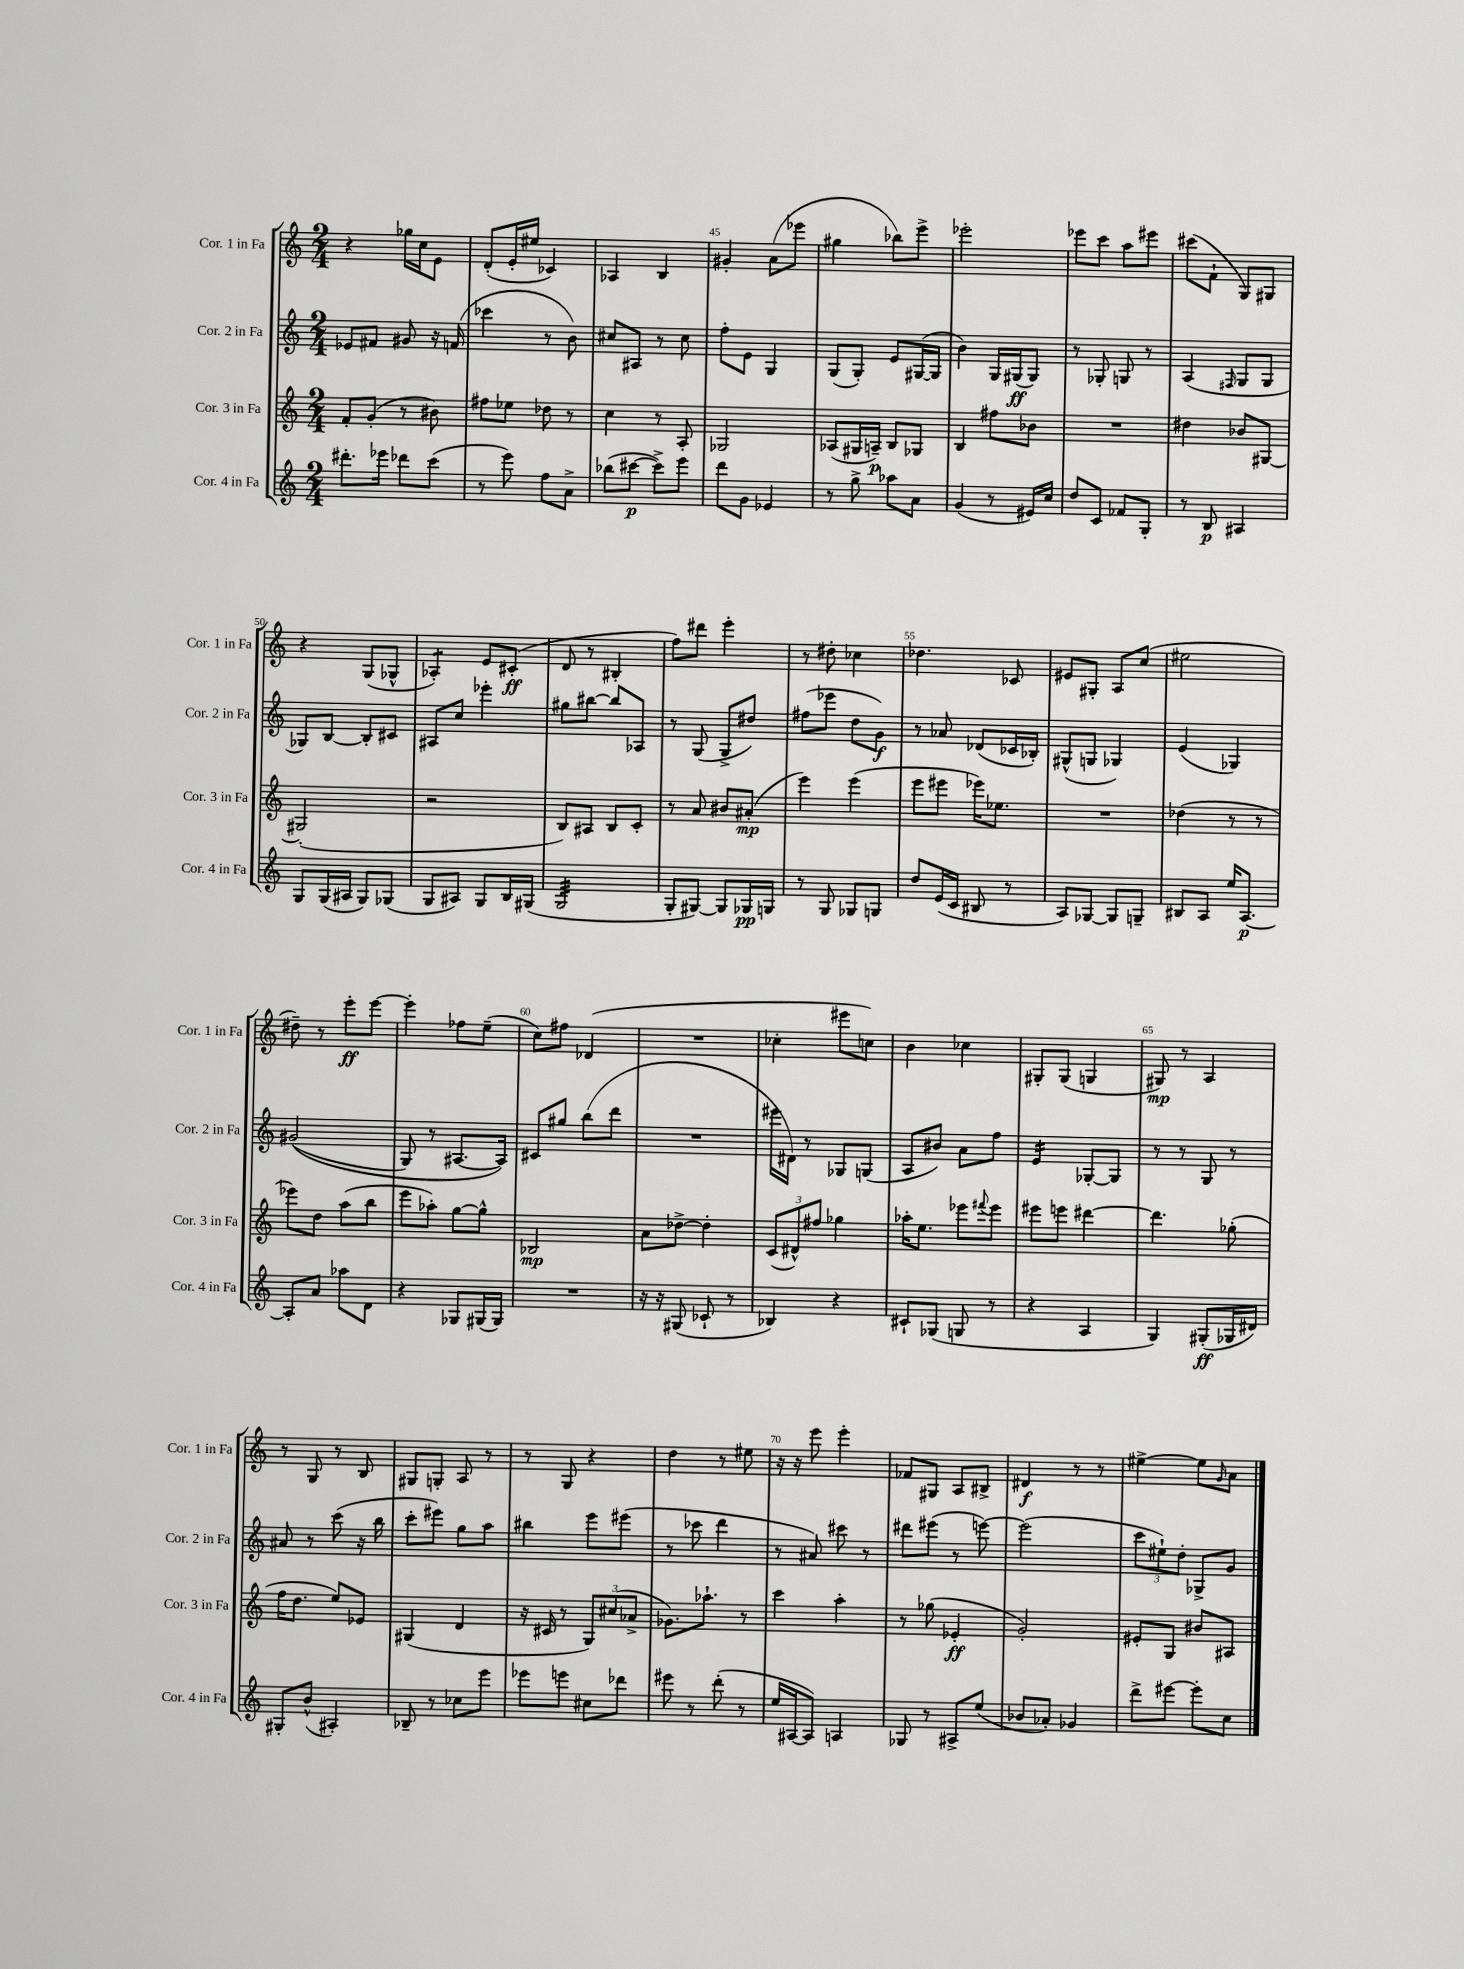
<<
\new StaffGroup <<
\new Staff = "s0" \with { instrumentName = "Cor. 1 in Fa" shortInstrumentName = "Cor. 1 in Fa" } {
    \clef treble \key c \major \numericTimeSignature \time 2/4
    r4 ges''16 c''16 e'8 |
    d'8-.( e'16-. eis''16 ces'4) |
    aes4 b4 |
    gis'4-. a'8( ees'''8 |
    gis''4 bes''8) e'''8-> |
    ees'''2-. |
    ees'''8 c'''8 a''8 eis'''8 |
    cis'''8( f'8-! g8) gis8 |
    r4 g8( ges8-^ |
    aes4:8-.) e'8 cis'8-.\ff( |
    d'8 r8 bis4-. |
    f''8) dis'''8 e'''4-. |
    r8 dis''8-. ces''4 |
    des''4. ces'8 |
    eis'8 gis8-. a8 c''8( |
    eis''2 |
    dis''8--) r8 e'''8-.\ff e'''8~ |
    e'''4-. fes''8 e''8--( |
    c''8) fis''8 des'4( |
    R2 |
    ces''4-. eis'''8 c''8) |
    b'4 ces''4 |
    gis8-. gis8( g4 |
    gis8\mp) r8 a4 |
    r8 g8 r8 b8 |
    gis8 g8-. a8 r8 |
    r8 g8 r4 |
    d''4 r8 eis''8 |
    r16 r16 e'''8 e'''4-. |
    fes'8 gis8 a8 bis8-> |
    dis'4\f r8 r8 |
    eis''4~-> eis''8 \grace { g'16 } a'8 \bar "|." |
}
\new Staff = "s1" \with { instrumentName = "Cor. 2 in Fa" shortInstrumentName = "Cor. 2 in Fa" } {
    \clef treble \key c \major \numericTimeSignature \time 2/4
    ees'8 fis'8 gis'8 r16 f'16( |
    ces'''4 r8 b'8) |
    cis''8 ais8 r8 cis''8 |
    f''8-. e'8 g4 |
    g8( g8-.) e'8 gis16~( gis16 |
    b'4) g16 gis16\ff( gis8) |
    r8 ges8-. g8 r8 |
    a4( \grace { fis16 } g8 g8 |
    ges8) b8~ b8-. cis'8 |
    ais8 c''8 ees'''4-. |
    gis''8 bis''8~ bis''8 aes8 |
    r8 g8( g8-> dis''8) |
    fis''8( ees'''8 d''8 g'8\f) |
    r8 aes'8 des'8( ces'16 bes16-.) |
    gis8-^( g8 ges4) |
    e'4( ges4) |
    gis'2(\( |
    g8) r8 ais8.~ ais16\) |
    cis'8 gis''8 b''8( d'''8 |
    R2 |
    eis'''16 dis'16) r8 ges8 g8( |
    a8 bis'8) a'8 f''8 |
    e'4:16 ges8~-. ges8 |
    r8 r8 g8 r8 |
    ais'8 r8 c'''8( r16 b''16 |
    c'''8-. eis'''8) g''8 a''8 |
    bis''4 e'''8 eis'''8( |
    r8 ces'''8 d'''4 |
    r8 ais'8) cis'''8 r8 |
    dis'''8 eis'''8( r8 e'''8~) |
    e'''2( |
    \tuplet 3/2 { c'''8 eis''8-!) d''8-. } ges8-> g'8 \bar "|." |
}
\new Staff = "s2" \with { instrumentName = "Cor. 3 in Fa" shortInstrumentName = "Cor. 3 in Fa" } {
    \clef treble \key c \major \numericTimeSignature \time 2/4
    f'8-. g'8-.( r8 bis'8) |
    fis''8 ees''8 des''8 r8 |
    c''4 r8 a8-. |
    ges2 |
    aes8( gis16 a16--\p) b8 ges8 |
    b4 fis''8 bes'8 |
    R2 |
    dis''4 bes'8 gis8~ |
    gis2-.( |
    r2 |
    b8) ais8 b8 c'8-. |
    r8 a'8 bis'8 ais'8-.\mp( |
    e'''4) e'''4( |
    e'''8 eis'''8 ees'''16) ees''8. |
    R2 |
    des''4( r8 r8 |
    ees'''8) d''8 a''8( b''8 |
    e'''8 aes''8-.) g''8~ g''8-^ |
    bes2\mp |
    a'8 des''8~-> des''4-. |
    \tuplet 3/2 { c'8( dis'8-^) fis''8 } ges''4 |
    aes''16-. e''8. ees'''8 \appoggiatura { fis'''8 } ees'''8 |
    eis'''8 e'''8 dis'''4~ |
    dis'''4. ges''8-.( |
    f''16 d''8. e''8) ees'8 |
    gis4( d'4 |
    r16 cis'16 r8 \tuplet 3/2 { g8) cis''8( aes'8-> } |
    ges'8.) aes''8.-! r8 |
    c'''4 a''4-. |
    r8 ges''8( ees'4-.\ff |
    g'2-.) |
    eis'8-. g8 bis'8 ais8 \bar "|." |
}
\new Staff = "s3" \with { instrumentName = "Cor. 4 in Fa" shortInstrumentName = "Cor. 4 in Fa" } {
    \clef treble \key c \major \numericTimeSignature \time 2/4
    dis'''8.-. ees'''16 des'''8 c'''8( |
    r8 e'''8) f''8 a'8-> |
    bes''8( cis'''8~\p cis'''8->) e'''8 |
    d'''8 g'8 ees'4 |
    r8 g''8-> aes''8 a'8 |
    g'4( r8 eis'16) c''16 |
    d''8 c'8 fes'8 g8-. |
    r8 b8\p ais4 |
    g8 g16( ais16 g8) ges8( |
    g8 ais8) g8 b16 gis16( |
    g2:32 |
    g8-. gis8~) gis8 ges16\pp g16 |
    r8 g8 ges8 g8 |
    d''8 e'16( c'16 bis8 r8 |
    a8) ges8~ ges8 g8-- |
    bis8 a8 e''16 a8.~\p |
    a8-. a'8 aes''8 d'8 |
    r4 ges8 gis16( gis16) |
    R2 |
    r16 r16 gis8( ces'8-! r8 |
    bes4) r4 |
    cis'8-! ges8( g8 r8 |
    r4 a4 |
    g4) gis8-.\ff( ges16 dis'16) |
    gis8-. b'8-^( ais4-.) |
    bes8-- r8 ces''8 e'''8 |
    ees'''8 e'''8 cis''8 des'''8 |
    eis'''8 r8 d'''8-.( r8 |
    e''16 ais16~ ais8) a4 |
    ges8 r8 ais8-> e''8( |
    bes'8 aes'8-.) ges'4 |
    d'''8-> eis'''8~ eis'''8-. c''8 \bar "|." |
}
>>
>>
\layout { \context { \Score currentBarNumber = #42 \override BarNumber.break-visibility = ##(#f #t #t) barNumberVisibility = #(every-nth-bar-number-visible 5) } }
